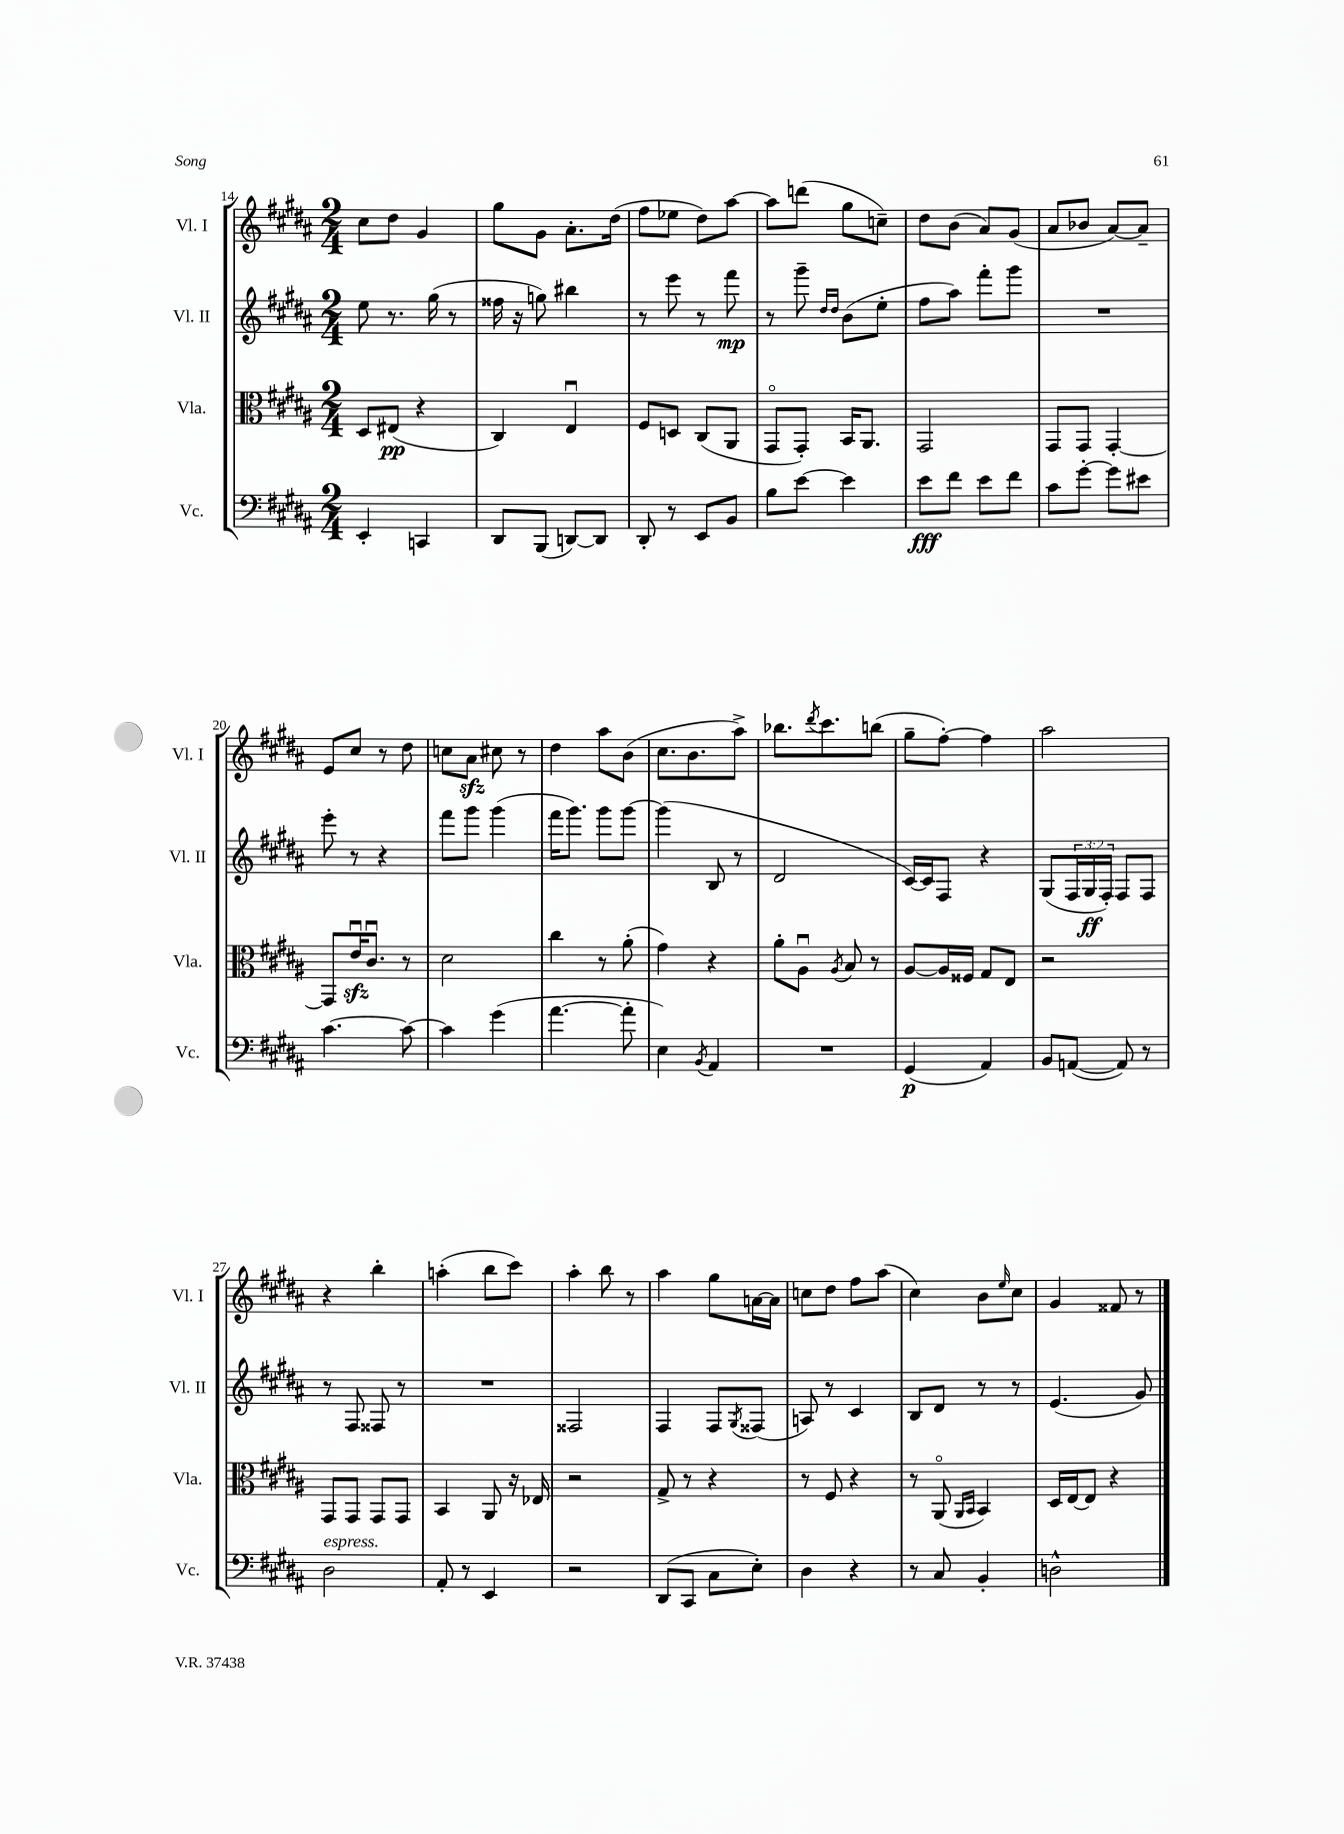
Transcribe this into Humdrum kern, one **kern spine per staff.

**kern	**kern	**kern	**kern
*staff4	*staff3	*staff2	*staff1
*clefF4	*clefC3	*clefG2	*clefG2
*k[f#c#g#d#a#]	*k[f#c#g#d#a#]	*k[f#c#g#d#a#]	*k[f#c#g#d#a#]
*M2/4	*M2/4	*M2/4	*M2/4
4EE'	8D#	8ee	8cc#
.	(8E#	8.r	8dd#
4CC	4r	.	4g#
.	.	(16gg#	.
.	.	8r	.
=	=	=	=
8DD#	4C#)	16ff##	8gg#
.	.	16r	.
(8BBB	.	8gg)	8g#
[8DD)	4Eu	4bb#	8.a#'
8DD]	.	.	.
.	.	.	(16dd#
=	=	=	=
8DD#'	8F#	8r	8ff#
8r	8D	8eee	8ee-
8EE	(8C#	8r	8dd#)
8BB	8AA#	8fff#	[8aa#
=	=	=	=
8B	8GG#o	8r	8aa#]
[8e	8GG#')	8ggg#~	(8ddd
.	.	16qqdd#	.
.	.	16qqdd#	.
4e]	16BB	(8b	8gg#
.	8.AA#	.	.
.	.	8ee'	8cc~)
=	=	=	=
8e	2GG#	8ff#	8dd#
8f#	.	8aa#)	(8b
8e	.	8fff#'	8a#)
8f#	.	8ggg#	(8g#
=	=	=	=
8c#	8GG#	2r	8a#
[8g#'	8GG#	.	8b-
8g#]	[4GG#'	.	[8a#)
8e#	.	.	8a#~]
=	=	=	=
[4.c#	8GG#]	8eee'	8e
.	16eu	8r	8cc#
.	8.c#u	.	.
.	.	4r	8r
8c#_	8r	.	8dd#
=	=	=	=
4c#]	2d#	8fff#	8cc
.	.	8ggg#	8a#
(4g#	.	(4ggg#	8cc#
.	.	.	8r
=	=	=	=
[4.a#	4cc#	16fff#	4dd#
.	.	8.ggg#)	.
.	8r	8ggg#	8aa#
8a#']	(8a#'	[8ggg#	(8b
=	=	=	=
4E)	4g#)	(4ggg#]	8.cc#
.	.	.	8.b
8qBB	.	.	.
4AA#	4r	8B	.
.	.	8r	8aa#^)
=	=	=	=
2r	8a#'	2d#	8.bb-
.	8A#u	.	.
.	.	.	8qddd#
.	.	.	8.ccc#
.	8qA#	.	.
.	8B	.	.
.	8r	.	(8bb
=	=	=	=
(4GG#	[8A#	[16c#)	8gg#~
.	.	16c#]	.
.	16A#]	8F#	[8ff#')
.	16F##	.	.
4AA#)	8G#	4r	4ff#]
.	8E	.	.
=	=	=	=
8BB	2r	(8G#	2aa#
([8AA	.	24F#	.
.	.	24G#	.
.	.	24F#')	.
8AA])	.	8F#	.
8r	.	8F#	.
=	=	=	=
2D#	8GG#	8r	4r
.	8GG#	8F#	.
.	8GG#	8F##	4bb'
.	8GG#	8r	.
=	=	=	=
8AA#'	4BB	2r	(4aa'
8r	.	.	.
4EE	8AA#	.	8bb
.	16r	.	8ccc#)
.	16E-	.	.
=	=	=	=
2r	2r	2F##	4aa#'
.	.	.	8bb
.	.	.	8r
=	=	=	=
(8DD#	8G#^	4F#	4aa#
8CC#	8r	.	.
8C#	4r	8F#	8gg#
.	.	8qG#	.
8E')	.	(8F##	[16a
.	.	.	16a]
=	=	=	=
4D#	8r	8A)	8cc
.	8F#	8r	8dd#
4r	4r	4c#	8ff#
.	.	.	(8aa#
=	=	=	=
8r	8r	8B	4cc#)
8C#	(8AA#o	8d#	.
.	16qqAA#	.	.
.	16qqBB	.	.
4BB'	4BB)	8r	8b
.	.	.	16qqee
.	.	8r	8cc#
=	=	=	=
2D^^	16D#	(4.e	4g#
.	[16E	.	.
.	8E]	.	.
.	4r	.	8f##
.	.	8g#)	8r
==	==	==	==
*-	*-	*-	*-
